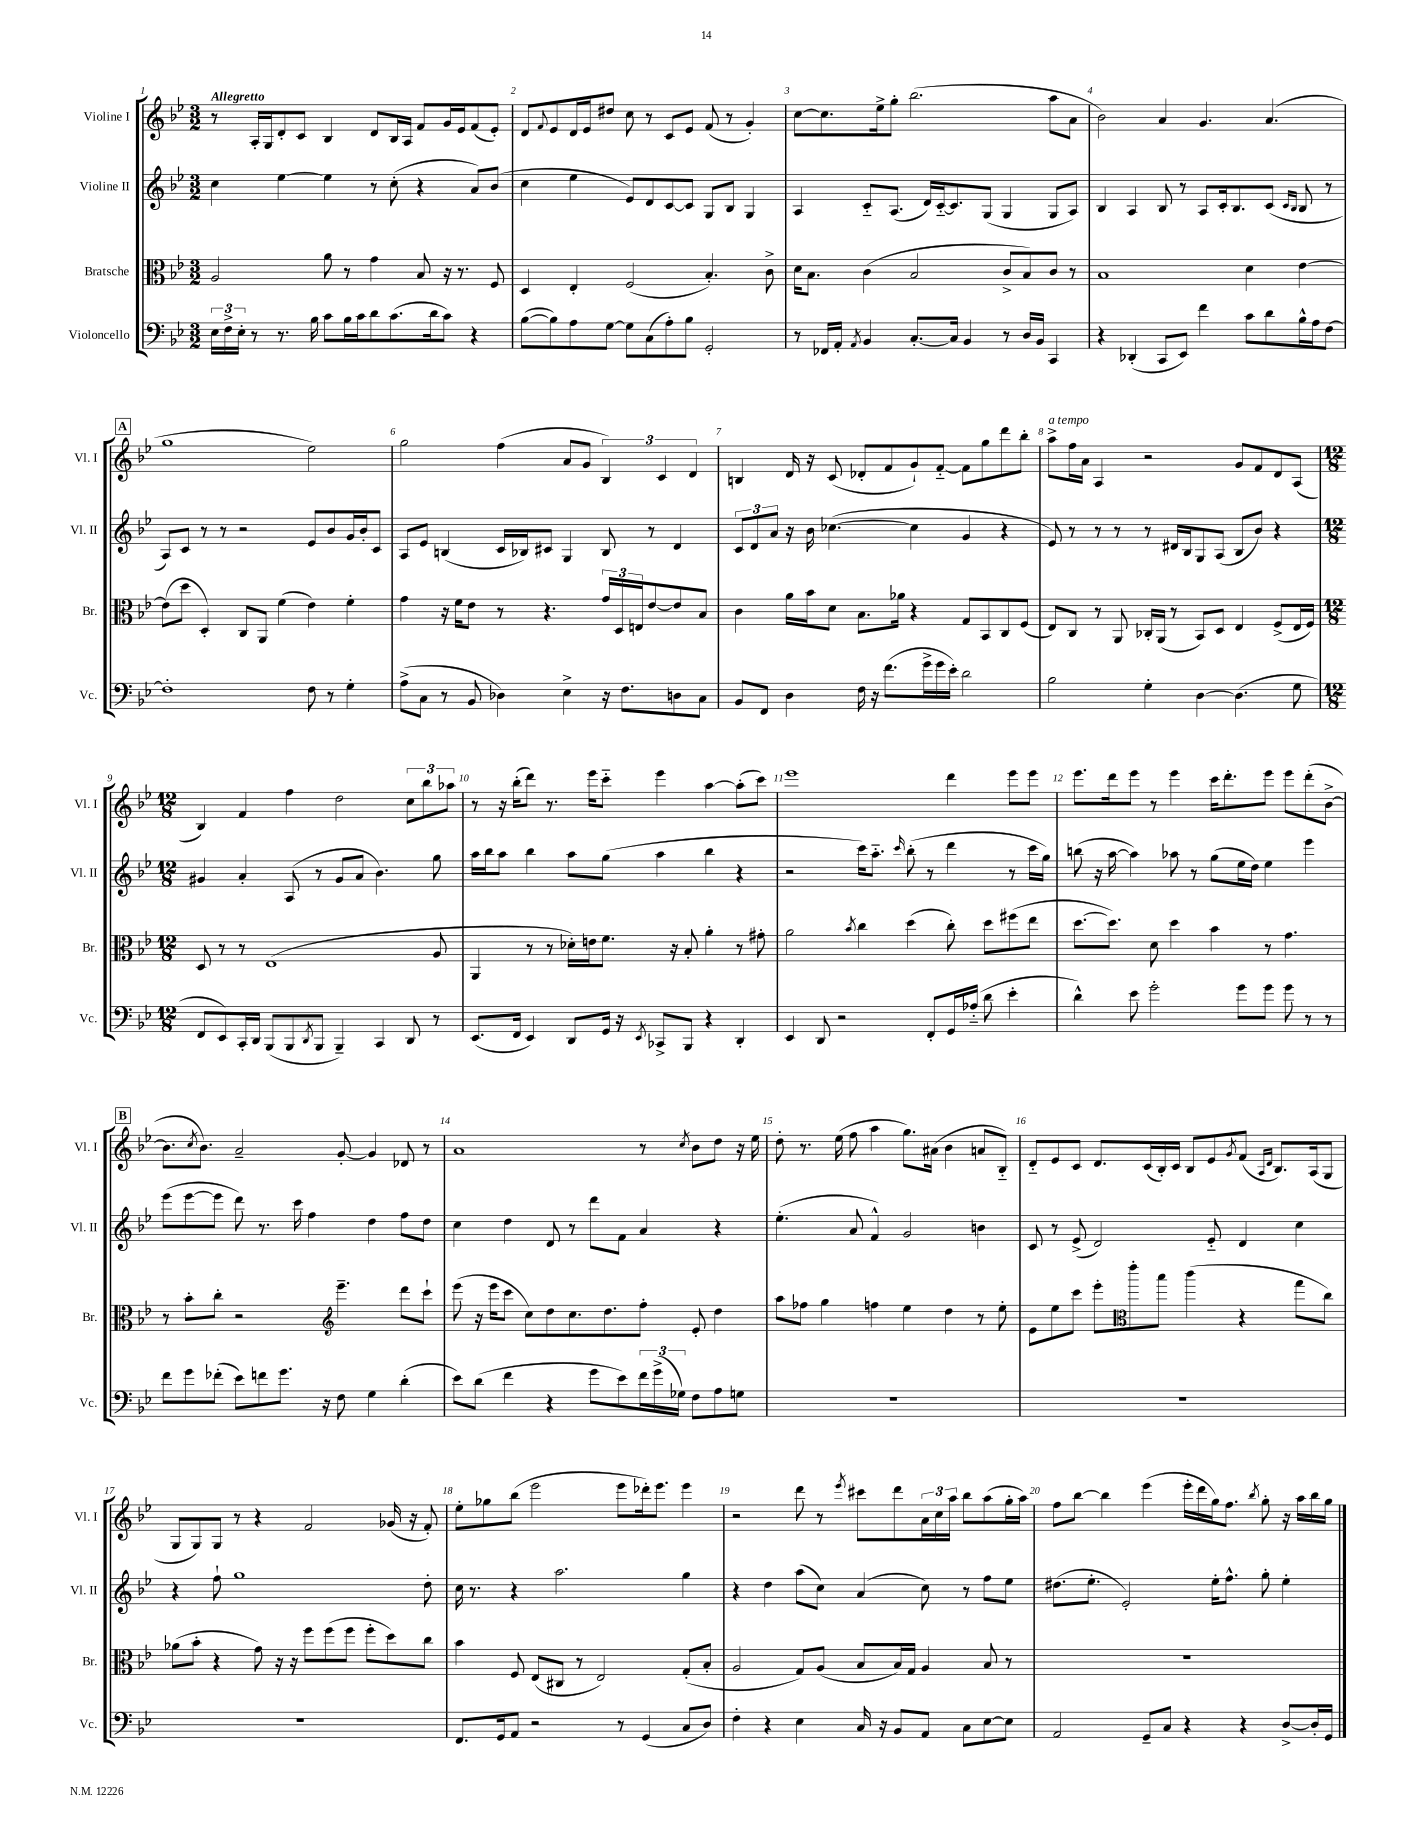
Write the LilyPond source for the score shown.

<<
\new StaffGroup <<
\new Staff = "s0" \with { instrumentName = "Violine I" shortInstrumentName = "Vl. I" } {
    \clef treble \key bes \major \numericTimeSignature \time 3/2 \tempo "Allegretto"
    r8 a16-. g16 d'8-. c'8 bes4 d'8 bes16 a16 f'8 g'16 ees'16 f'8( ees'8-.) |
    d'8 \appoggiatura { f'8 } ees'8 d'16 ees'16 dis''8 c''8 r8 c'8 ees'8 f'8( r8 g'4-.) |
    c''8~ c''8. ees''16-> g''8-. bes''2.( a''8 a'8 |
    bes'2) a'4 g'4. a'4.( |
    \mark \markup { \box "A" } g''1 ees''2) |
    g''2 f''4( a'8 g'8 \tuplet 3/2 { bes4) c'4 d'4 } |
    b4 d'16 r16 c'8( des'8-. f'8 g'8-!) f'8~-_ f'8 g''8 d'''8 bes''8-. |
    a''8->^\markup { \italic "a tempo" } f''16 a'16 a4 r2 g'8 f'8 d'8 a8( |
    \numericTimeSignature \time 12/8 bes4) f'4 f''4 d''2 \tuplet 3/2 { c''8 bes''8 aes''8 } |
    r8 r16 bes''16-.( d'''8) r8. ees'''16 c'''8-_ ees'''4 a''4~ a''8-.( c'''8) |
    ees'''1 d'''4 ees'''8 ees'''8 |
    ees'''8. d'''16 ees'''8 r8 ees'''4 c'''16 d'''8.-. ees'''8 ees'''8 d'''8-.( bes'8~-> |
    \mark \markup { \box "B" } bes'8. \acciaccatura { c''8 } bes'8.) a'2-- g'8~-. g'4 des'8 r8 |
    a'1 r8 \acciaccatura { c''8 } bes'8 d''8 r16 ees''16 |
    d''8-. r8. ees''16( f''8 a''4 g''8.) ais'16( bes'4 a'8 bes8-_) |
    d'8-_ ees'8 c'8 d'8. c'16( bes16-.) c'16 bes8 ees'8 \acciaccatura { g'8 } f'8( \grace { a16 d'16 } bes8.) a16( g8 |
    g8 g8) g8 r8 r4 f'2 ges'16( r16 f'8-.) |
    ees''8-. ges''8 bes''8( ees'''2 ees'''8 des'''16-.) ees'''8. ees'''4 |
    r2 d'''8 r8 \acciaccatura { ees'''8 } cis'''8 d'''8 \tuplet 3/2 { a'16 c''16 a''16 } bes''8 a''8( g''16-. a''16) |
    f''8 bes''8~ bes''4 ees'''4( ees'''16-. d'''16 g''16) f''8. \acciaccatura { bes''8 } g''8-. r16 a''16 bes''16 g''16 \bar "|." |
}
\new Staff = "s1" \with { instrumentName = "Violine II" shortInstrumentName = "Vl. II" } {
    \clef treble \key bes \major \numericTimeSignature \time 3/2
    c''4 ees''4~ ees''4 r8 c''8-.( r4 a'8) bes'8( |
    c''4 ees''4 ees'8) d'8 c'8~ c'8 g8 bes8 g4 |
    a4 c'8-_ a8.( d'16) c'16~-_ c'8. g8( g4 g8 a8) |
    bes4 a4 bes8 r8 a8 c'16-. bes8. c'8( \grace { c'16 bes16 } bes8 r8 |
    \mark \markup { \box "A" } a8) c'8 r8 r8 r2 ees'8 bes'8 g'16 bes'16-. c'8 |
    a8 ees'8 b4( c'16 bes16) cis'8 g4 bes8 r8 d'4 |
    \tuplet 3/2 { c'8 d'8 a'8 } r16 bes'16 ces''4.~( ces''4 g'4 r4 |
    ees'8) r8 r8 r8 r8 dis'16 bes16 g8 a8( bes8 bes'8) r4 |
    \numericTimeSignature \time 12/8 gis'4 a'4-. a8( r8 gis'8 a'8 bes'4.) g''8 |
    a''16 bes''16 a''8 bes''4 a''8 g''8( a''4 bes''4 r4 |
    r2 c'''16) a''8.-_ \grace { c'''16 } bes''8-.( r8 d'''4 r8 c'''16 g''16) |
    b''8( r16 a''16~ a''4) aes''8 r8 g''8( ees''16 d''16) ees''4 ees'''4 |
    \mark \markup { \box "B" } ees'''8( ees'''8~ ees'''8 d'''8) r8. c'''16 f''4 d''4 f''8 d''8 |
    c''4 d''4 d'8 r8 d'''8 f'8 a'4 r4 |
    ees''4.-.( a'8 f'4-^) g'2 b'4 |
    c'8 r8 ees'8->( d'2) ees'8-_ d'4 c''4 |
    r4 f''8-! g''1 d''8-. |
    c''16 r8. r4 a''2. g''4 |
    r4 d''4 a''8( c''8) a'4( c''8) r8 f''8 ees''8 |
    dis''8.( ees''8.-. ees'2-.) ees''16-. f''8.-^ g''8-. ees''4-. \bar "|." |
}
\new Staff = "s2" \with { instrumentName = "Bratsche" shortInstrumentName = "Br." } {
    \clef alto \key bes \major \numericTimeSignature \time 3/2
    a2 a'8 r8 g'4 bes8 r16 r8. f8 |
    d4 ees4-. f2( bes4.-.) c'8-> |
    d'16 bes8. c'4( bes2 c'8-> bes8) c'8 r8 |
    bes1 d'4 ees'4~ |
    \mark \markup { \box "A" } ees'8( d''8 d4-.) c8 a,8 f'4( ees'4) f'4-. |
    g'4 r16 f'16 ees'8 r8 r4. \tuplet 3/2 { g'16 d16 e16 } ees'8~ ees'8 bes8 |
    c'4 a'16 bes'16 d'8 bes8. aes'16 r4 g8 bes,8 c8 f8( |
    ees8) c8 r8 a,8 ces16-. a,16( r8 bes,8) d8 ees4 f8->( ees16 f16) |
    \numericTimeSignature \time 12/8 d8 r8 r8 ees1( a8 |
    a,4 r8 r8 des'16-.) e'16 f'8. r16 bes8-. a'4-. r8 gis'8-. |
    a'2 \acciaccatura { bes'8 } c''4 d''4( c''8-.) d''8 fis''8( ees''8 |
    d''8.~ d''8.) d'8 d''4 bes'4 r8 g'4. |
    \mark \markup { \box "B" } r8 bes'8-. c''8-. r2 \clef treble ees'''4.-- d'''8 c'''8-! |
    ees'''8( r16 ees'''16 c'''8 c''8) d''8 c''8. d''8. f''8-. ees'8-. d''4 |
    a''8 fes''8 g''4 f''4 ees''4 d''4 r8 ees''8-. |
    ees'8 ees''8 c'''8 ees'''8-. ees'''8-. bes''8 c'''4( r4 g''8 c''8) |
    \clef alto aes'8( bes'8-. r4 g'8) r16 r16 f''8 f''8( f''8 f''8-. d''8) c''8 |
    bes'4 f8 ees8( cis8 r8 ees2) g8-.( bes8-. |
    a2 g8) a8( bes8 bes16) g16 a4 bes8 r8 |
    R1. \bar "|." |
}
\new Staff = "s3" \with { instrumentName = "Violoncello" shortInstrumentName = "Vc." } {
    \clef bass \key bes \major \numericTimeSignature \time 3/2
    \tuplet 3/2 { ees16 f16-> ees16-. } r8 r8. bes16 c'8 bes16 c'16 d'8 c'8.( d'16 c'8) r4 |
    bes8~( bes8) a8 g8~ g8 c8( a8-.) bes8 g,2-. |
    r8 fes,16 a,16-. \acciaccatura { a,8 } bes,4 c8.~-. c16 bes,4 r8 d16 bes,16 c,4 |
    r4 des,4-.( c,8 ees,8) f'4 c'8 d'8 bes16-^ a16 f8~ |
    \mark \markup { \box "A" } f1-. f8 r8 g4-. |
    a8->( c8 r8 bes,8 des4) ees4-> r16 f8. d8 c8 |
    bes,8 f,8 d4 f16 r16 f'8.( g'16-> g'16 ees'16-.) d'2 |
    bes2 g4-. d4~ d4.( g8 |
    \numericTimeSignature \time 12/8 f,8 ees,8) c,16-. d,16 bes,,8( bes,,8 \acciaccatura { d,8 } bes,,8 bes,,4--) c,4 d,8 r8 |
    ees,8.( f,16 ees,4) d,8 g,16 r16 \acciaccatura { ees,8 } ces,8-> bes,,8 r4 d,4-. |
    ees,4 d,8 r2 f,8-. g,16 aes16-_( d'8 ees'4-. |
    d'4-^) ees'8 g'2-. g'8 g'8 g'8 r8 r8 |
    \mark \markup { \box "B" } f'8 g'8 fes'8-.( ees'8) f'8 g'8. r16 f8 g4 d'4-.( |
    ees'8) d'8( f'4 r4 g'8 ees'8) \tuplet 3/2 { f'16 g'16->( ges16) } f8 a8 g8 |
    R1. |
    R1. |
    R1. |
    f,8. g,16 a,8 r2 r8 g,4( c8 d8) |
    f4-. r4 ees4 c16 r16 bes,8 a,8 c8 ees8~ ees8 |
    a,2 g,8-- c8 r4 r4 d8~-> d16-. g,16 \bar "|." |
}
>>
>>
\layout { \context { \Score \override BarNumber.break-visibility = ##(#f #t #t) barNumberVisibility = #all-bar-numbers-visible } }
